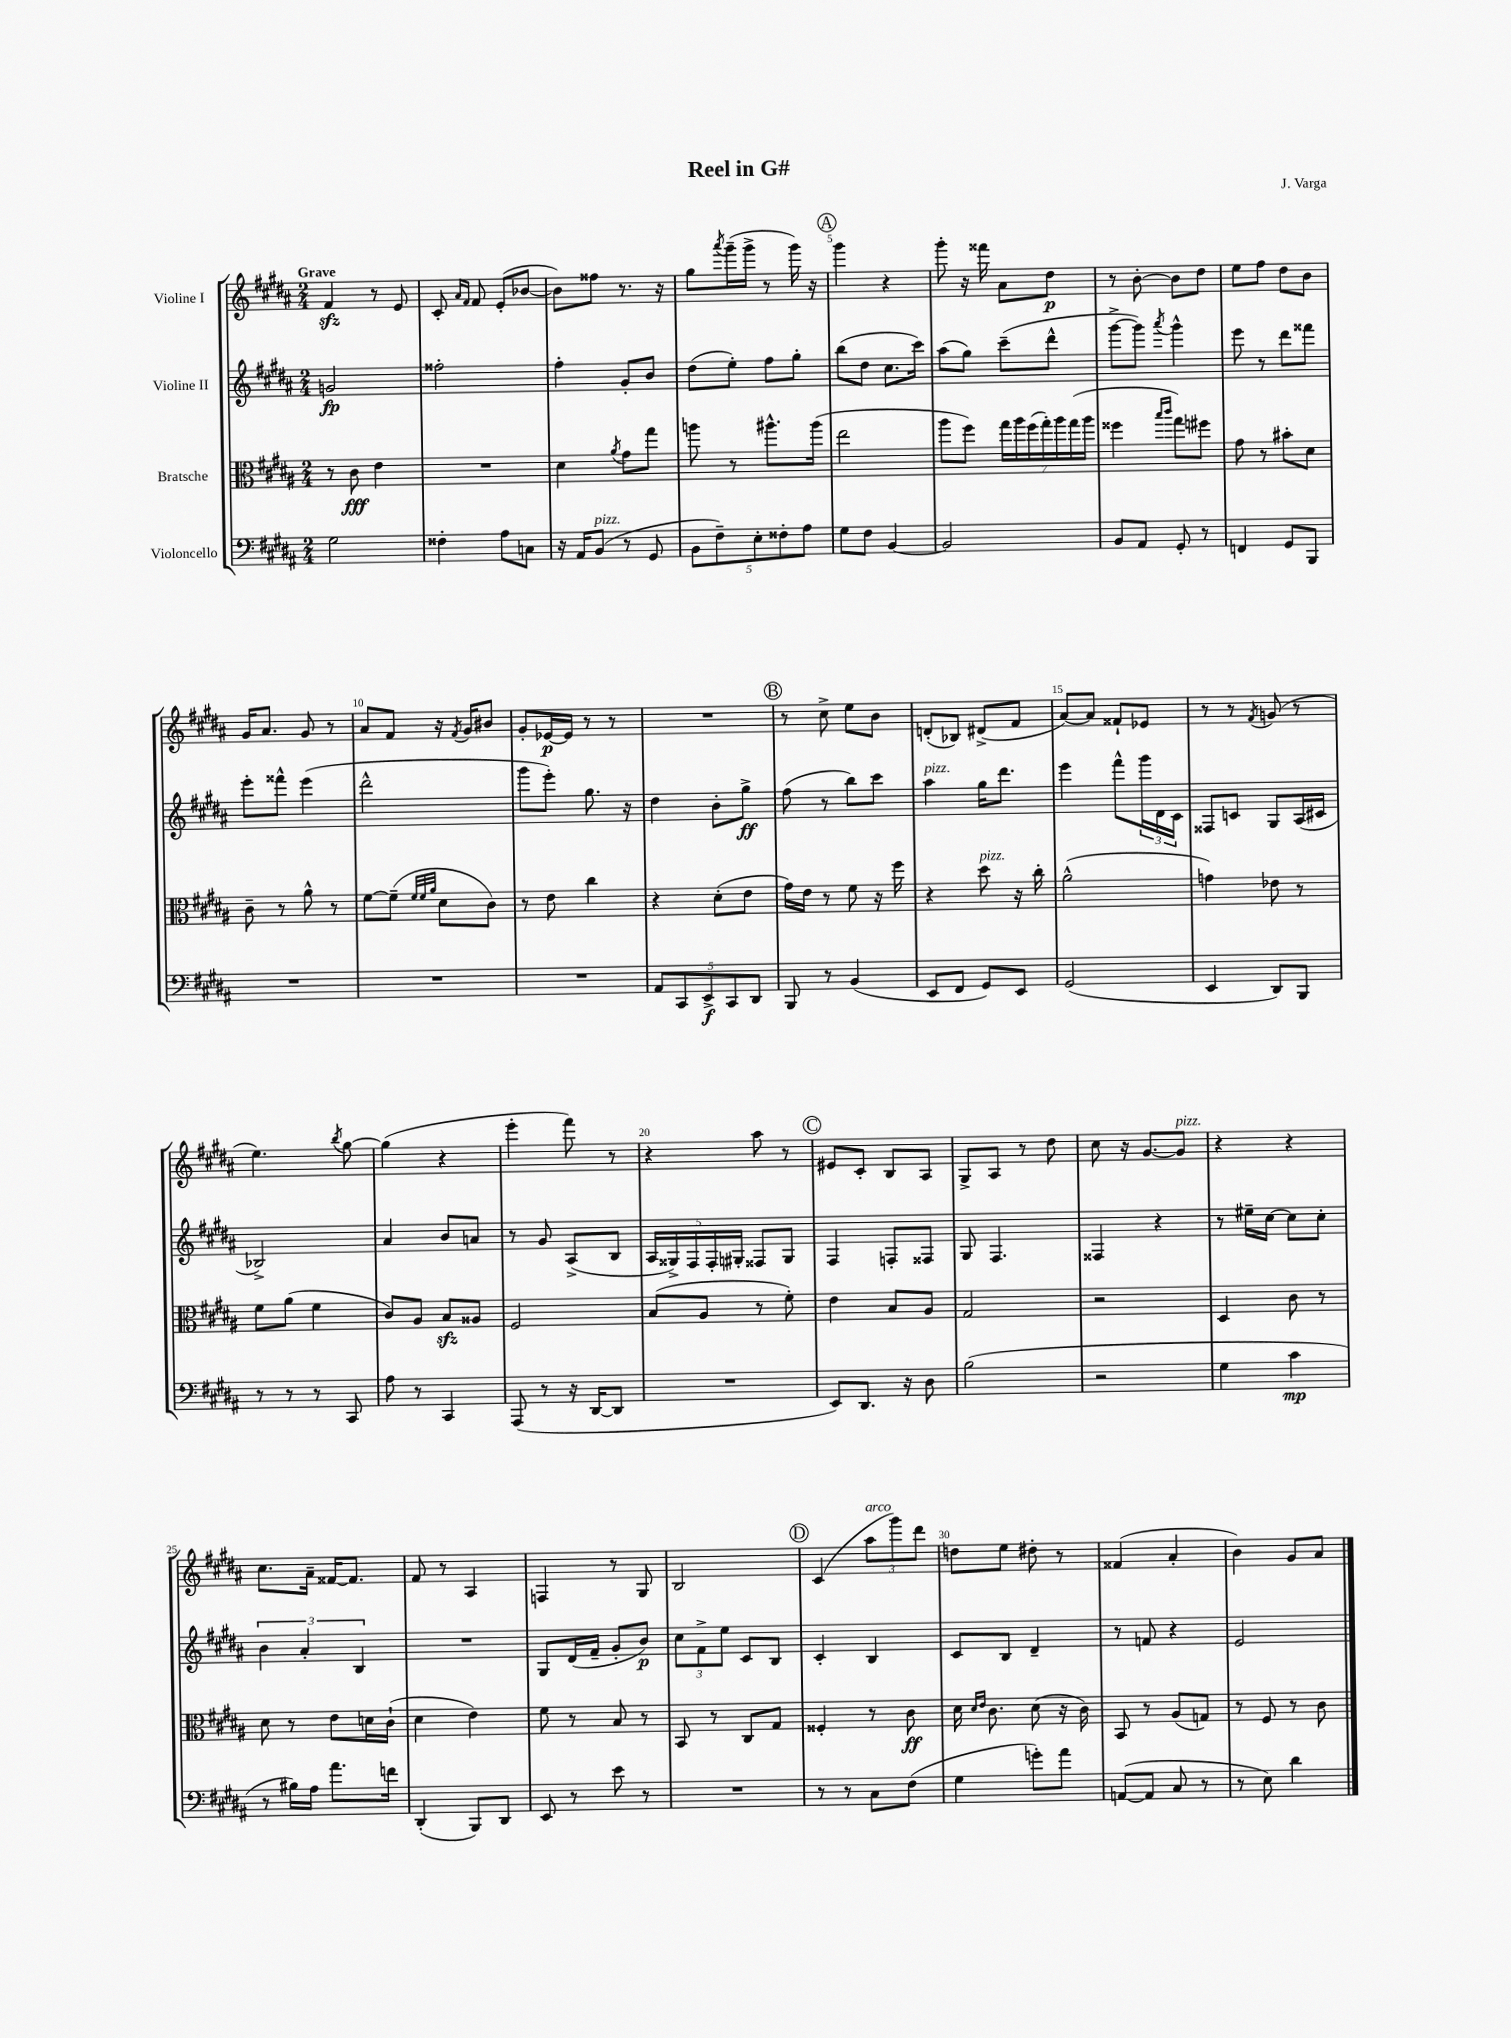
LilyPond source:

\header { title = "Reel in G#" composer = "J. Varga" }
<<
\new StaffGroup <<
\new Staff = "s0" \with { instrumentName = "Violine I" } {
    \clef treble \key b \major \numericTimeSignature \time 2/4 \tempo "Grave"
    fis'4\sfz r8 e'8 |
    cis'8-. \grace { ais'16 fis'16 } fis'8 e'8-.( bes'8~ |
    bes'8) fisis''8 r8. r16 |
    gis''8 \acciaccatura { ais'''8 } gis'''16--( gis'''16-> r8 gis'''16) r16 |
    \mark \markup { \circle "A" } gis'''4 r4 |
    gis'''8-. r16 fisis'''16 ais'8 dis''8\p |
    r8 b'8~-. b'8 dis''8 |
    e''8 fis''8 dis''8 b'8 |
    gis'16 ais'8. gis'8 r8 |
    ais'8 fis'8 r16 \acciaccatura { fis'8 } gis'16 bis'8 |
    gis'8-. ees'16~\p ees'16 r8 r8 |
    R2 |
    \mark \markup { \circle "B" } r8 cis''8-> e''8 b'8 |
    d'8-.( bes8) dis'8->( fis'8 |
    ais'8~) ais'8 fisis'8-! ees'8 |
    r8 r8 \acciaccatura { fis'8 } g'8( r8 |
    e''4.) \acciaccatura { b''8 } gis''8~ |
    gis''4( r4 |
    e'''4-. fis'''8) r8 |
    r4 ais''8 r8 |
    \mark \markup { \circle "C" } eis'8 cis'8-. b8 ais8 |
    gis8-> ais8 r8 dis''8 |
    cis''8 r16 gis'8.~ gis'8^\markup { \italic "pizz." } |
    r4 r4 |
    cis''8. ais'16-- fisis'16~ fisis'8. |
    fis'8 r8 ais4 |
    f4 r8 gis8 |
    b2 |
    \mark \markup { \circle "D" } cis'4( \tuplet 3/2 { ais''8^\markup { \italic "arco" } gis'''8) dis'''8 } |
    d''8 e''8 dis''8-. r8 |
    fisis'4( ais'4-. |
    b'4) gis'8 ais'8 \bar "|." |
}
\new Staff = "s1" \with { instrumentName = "Violine II" } {
    \clef treble \key b \major \numericTimeSignature \time 2/4
    g'2\fp |
    fisis''2-. |
    fis''4-. gis'8-. b'8 |
    dis''8( e''8-.) fis''8 gis''8-. |
    \mark \markup { \circle "A" } b''8( dis''8 cis''8. cis'''16) |
    ais''8( gis''8) cis'''8--( dis'''8-^ |
    gis'''8~-> gis'''8) \acciaccatura { ais'''8 } gis'''4-^ |
    e'''8 r8 dis'''8 fisis'''8 |
    e'''8-. fisis'''8-^ e'''4( |
    dis'''2-^ |
    gis'''8 e'''8-.) gis''8. r16 |
    dis''4 b'8-. gis''8->\ff |
    \mark \markup { \circle "B" } fis''8( r8 b''8) cis'''8 |
    ais''4^\markup { \italic "pizz." } gis''16 dis'''8. |
    e'''4 fis'''8-^ \tuplet 3/2 { gis'''16 dis'16 cis'16 } |
    fisis8 c'8 gis8 ais16( cis'16 |
    bes2->) |
    ais'4 b'8 a'8 |
    r8 gis'8 ais8->( b8 |
    \tuplet 5/4 { ais16 gisis16->) fis16 fis16-. gis16-. } fisis8 gis8 |
    \mark \markup { \circle "C" } fis4 f8-. fisis8 |
    gis8 fis4. |
    fisis4 r4 |
    r8 eis''16-- cis''16~ cis''8 cis''8-. |
    \tuplet 3/2 { b'4 ais'4-. b4 } |
    R2 |
    gis8 dis'16( fis'16-- gis'8-. b'8\p) |
    \tuplet 3/2 { cis''8 fis'8-> e''8 } cis'8 b8 |
    \mark \markup { \circle "D" } cis'4-. b4 |
    cis'8 b8 dis'4-- |
    r8 f'8 r4 |
    e'2 \bar "|." |
}
\new Staff = "s2" \with { instrumentName = "Bratsche" } {
    \clef alto \key b \major \numericTimeSignature \time 2/4
    r8 cis'8\fff e'4 |
    R2 |
    dis'4 \acciaccatura { ais'8 } gis'8 gis''8 |
    a''8 r8 ais''8.-^ ais''16( |
    \mark \markup { \circle "A" } e''2 |
    ais''8 fis''8) \tuplet 7/4 { gis''16 ais''16 fis''16( gis''16-.) ais''16 gis''16( ais''16 } |
    fisis''4 \grace { b''16 cis'''16 } gis''8) fis''8 |
    gis'8 r8 bis'8-. dis'8 |
    cis'8-- r8 ais'8-^ r8 |
    fis'8~ fis'8--( \grace { fis'32 fis'32 ais'32 } dis'8 cis'8) |
    r8 e'8 cis''4 |
    r4 dis'8-.( e'8 |
    \mark \markup { \circle "B" } gis'16) e'16 r8 fis'8 r16 fis''16 |
    r4 dis''8^\markup { \italic "pizz." } r16 cis''16-. |
    ais'2-^( |
    g'4) ees'8 r8 |
    fis'8 ais'8( fis'4 |
    cis'8) ais8 b8\sfz aisis8 |
    fis2 |
    b8( ais8 r8 fis'8-.) |
    \mark \markup { \circle "C" } e'4 b8 ais8 |
    gis2 |
    r2 |
    dis4 cis'8 r8 |
    dis'8 r8 e'8 d'16 cis'16-!( |
    dis'4 e'4) |
    fis'8 r8 b8 r8 |
    b,8 r8 cis8 gis8 |
    \mark \markup { \circle "D" } fisis4-. r8 cis'8\ff |
    dis'16 \grace { dis'16 e'16 } cis'8. dis'8( r16 cis'16) |
    b,8 r8 ais8( g8) |
    r8 fis8 r8 cis'8 \bar "|." |
}
\new Staff = "s3" \with { instrumentName = "Violoncello" } {
    \clef bass \key b \major \numericTimeSignature \time 2/4
    gis2 |
    fisis4-. ais8 c8 |
    r16 ais,16 b,8^\markup { \italic "pizz." }( r8 gis,8 |
    \tuplet 5/4 { b,8 fis8--) e8-. fisis8-. ais8 } |
    \mark \markup { \circle "A" } gis8 fis8 b,4~ |
    b,2 |
    b,8 ais,8 gis,8-. r8 |
    f,4 gis,8 b,,8 |
    R2 |
    R2 |
    R2 |
    \tuplet 5/4 { ais,8 cis,8 e,8->\f cis,8 dis,8 } |
    \mark \markup { \circle "B" } b,,8 r8 b,4( |
    e,8 fis,8 gis,8) e,8 |
    gis,2( |
    e,4 dis,8) b,,8 |
    r8 r8 r8 cis,8 |
    ais8 r8 cis,4 |
    ais,,8( r8 r16 dis,16~ dis,8 |
    R2 |
    \mark \markup { \circle "C" } e,8) dis,8. r16 dis8 |
    b2( |
    r2 |
    gis4 cis'4\mp |
    r8 bis16) ais16 ais'8. f'16 |
    dis,4-.( b,,8) dis,8 |
    e,8 r8 e'8 r8 |
    R2 |
    \mark \markup { \circle "D" } r8 r8 cis8 fis8( |
    gis4 g'8-.) ais'8 |
    a,8~( a,8 cis8 r8 |
    r8 e8) dis'4 \bar "|." |
}
>>
>>
\layout { \context { \Score \override BarNumber.break-visibility = ##(#f #t #t) barNumberVisibility = #(every-nth-bar-number-visible 5) } }
